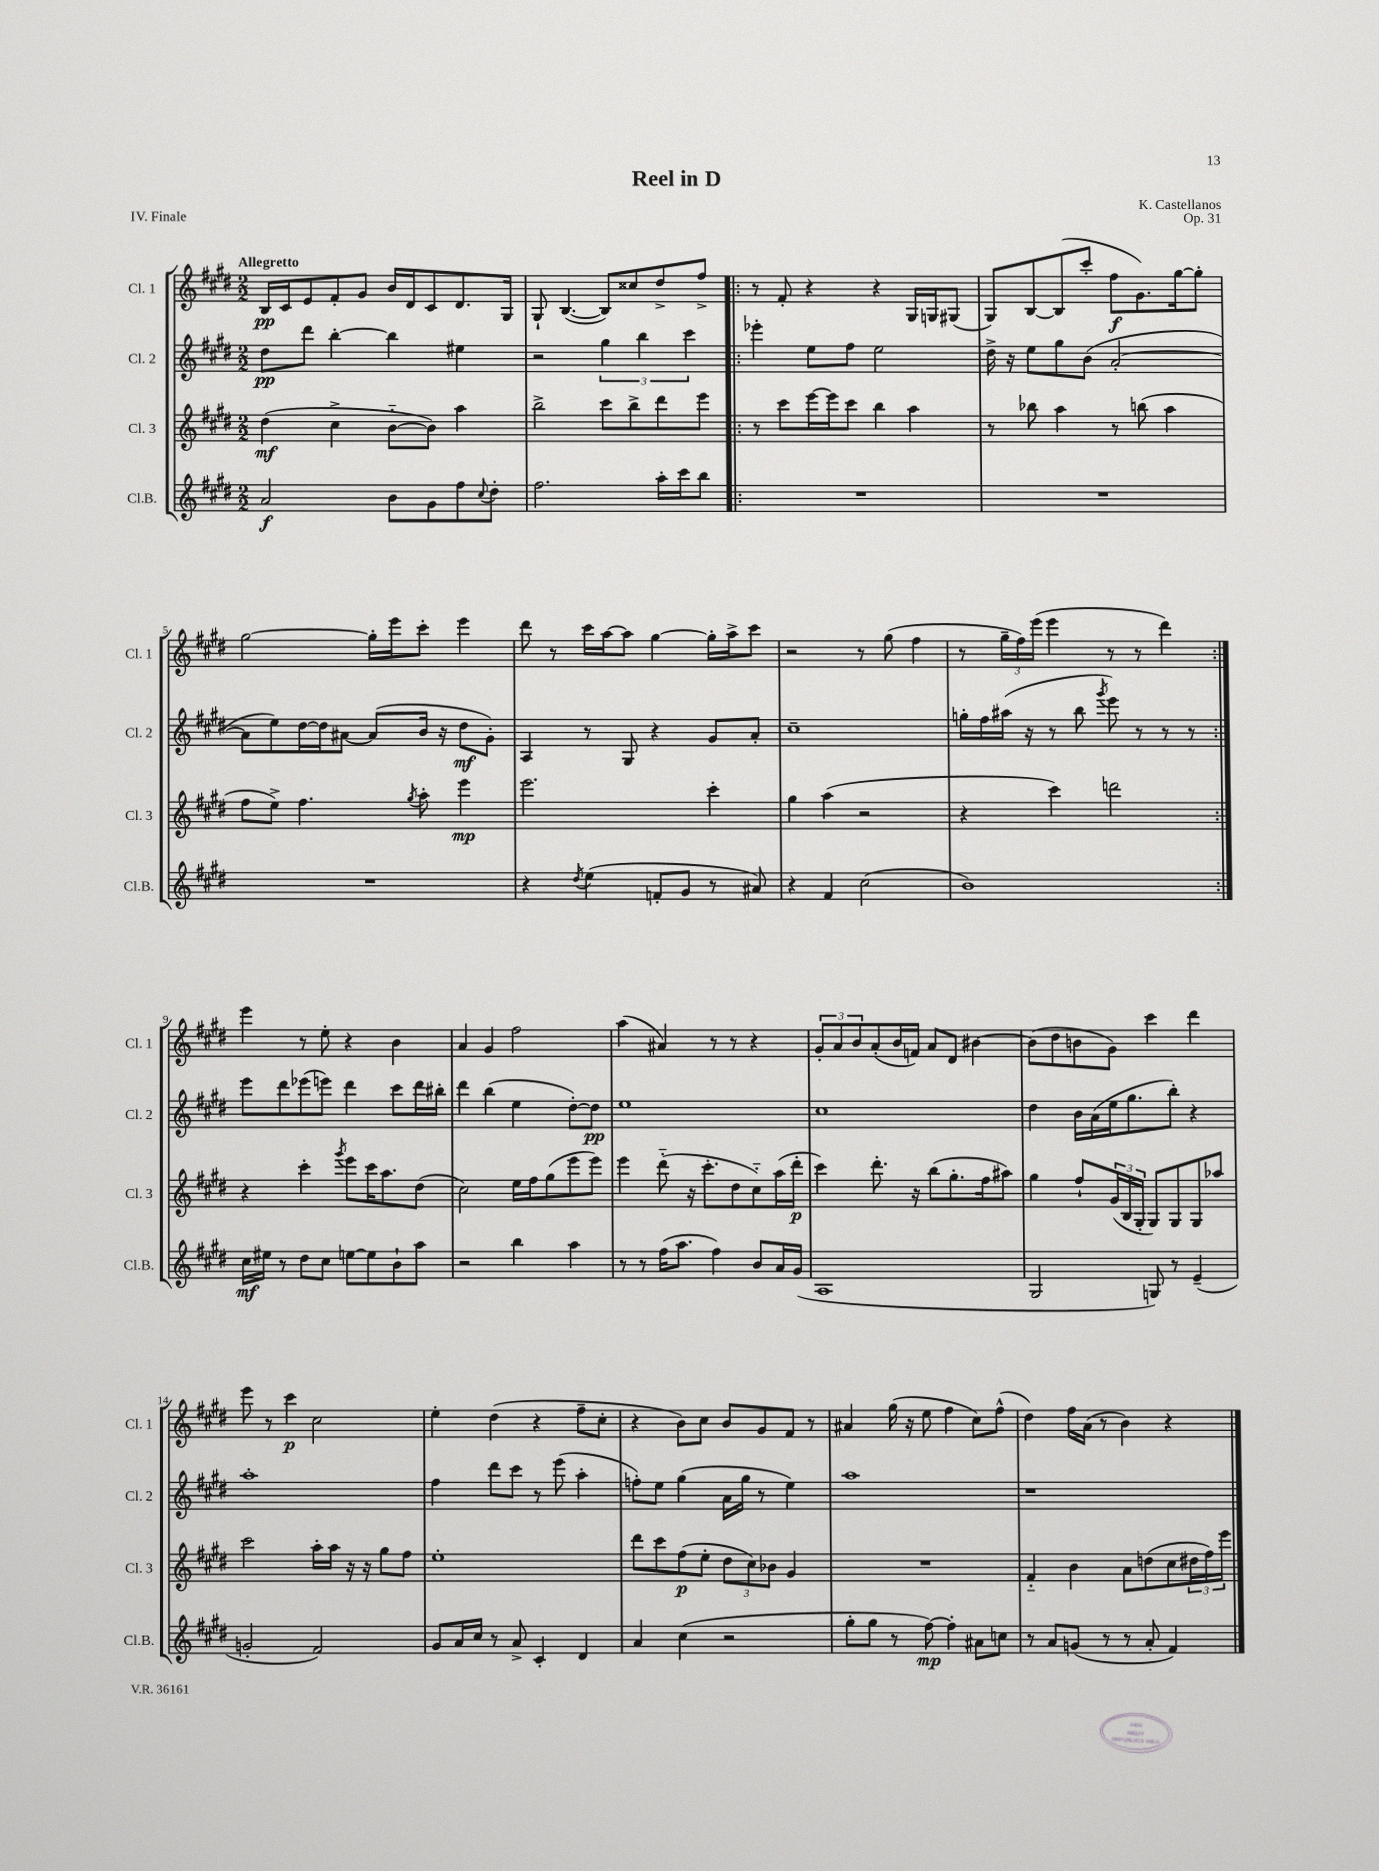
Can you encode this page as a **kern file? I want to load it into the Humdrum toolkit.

**kern	**kern	**kern	**kern
*staff4	*staff3	*staff2	*staff1
*clefG2	*clefG2	*clefG2	*clefG2
*k[f#c#g#d#]	*k[f#c#g#d#]	*k[f#c#g#d#]	*k[f#c#g#d#]
*M2/2	*M2/2	*M2/2	*M2/2
2a/	(4dd#\	8dd#\L	16B/LL
.	.	.	16c#/J
.	.	8ddd#\J	8e/
.	4cc#^\	[4bb'\	8f#'/
.	.	.	8g#/J
8b\L	[8b'~\L	4bb\]	16b/LL
.	.	.	16d#/J
8g#\	8b\]J)	.	8c#/
8ff#\	4aa\	4ee#\	8.d#/
8qqcc#/	.	.	.
8dd#'\J	.	.	.
.	.	.	16G#/Jk
=	=	=	=
2.ff#\	2bb^\	2r	8G#`/
.	.	.	([4.B/
.	8ccc#\L	6gg#\	8B/]L)
.	8bb^\	.	8cc##/
.	.	6bb\	.
16aa'\LL	8ddd#\	.	8dd#^/
16ccc#\J	.	.	.
.	.	6ccc#\	.
8bb\J	8eee\J	.	8ff#^/J
=!|:	=!|:	=!|:	=!|:
1r	8r	4eee-'\	8r
.	8ccc#\L	.	8f#'/
.	[16eee\L	8ee\L	4r
.	16eee\]J	.	.
.	8ccc#\J	8ff#\J	.
.	4bb\	2ee\	4r
.	4aa\	.	16G#/LL
.	.	.	16G/J
.	.	.	(8G#/J
=	=	=	=
1r	8r	16dd#^\	8G#/L)
.	.	16r	.
.	8bb-\	8ee\L	[8B/
.	4aa\	8gg#\	(8B/]
.	.	(8b\J	8ccc#'/J
.	8r	[2a'/	8ff#\L
.	(8bb\	.	8.g#\)
.	4aa\	.	.
.	.	.	[16gg#\k
.	.	.	8gg#'\]J
=	=	=	=
1r	8ff#\L	8a\]L	[2gg#\
.	8ee^\J)	8ee\)	.
.	4.ff#\	[16dd#\L	.
.	.	16dd#\]J	.
.	.	[8a#\J	.
.	.	(8a#/]L	16gg#'\]LL
.	.	.	16eee\J
.	8qgg#/	.	.
.	8aa'\	16b/Jk	8ccc#'\J
.	.	16r	.
.	4eee\	8dd#\L	4eee\
.	.	8g#'\J)	.
=	=	=	=
4r	2.eee\	4A/	8ddd#\
.	.	.	8r
8qdd#/	.	.	.
(4ee\	.	8r	16ccc#\LL
.	.	.	[16aa\J
.	.	8G#/	8aa\]J
8f'/L	.	4r	[4gg#\
8g#/J	.	.	.
8r	4ccc#'\	8g#/L	16gg#'\]LL
.	.	.	16aa^\J
8a#/)	.	8a'/J	8ccc#\J
=	=	=	=
4r	4gg#\	1cc#~	2r
4f#/	(4aa\	.	.
(2cc#\	2r	.	8r
.	.	.	(8gg#\
.	.	.	4ff#\
=	=	=	=
1b)	4r	16gg'\LL	8r
.	.	16ff#\	.
.	.	(16aa#\JJ	24gg#~\LL
.	.	.	24ff#\)
.	.	16r	.
.	.	.	(24eee\JJ
.	4ccc#\)	8r	4eee\
.	.	8bb\	.
.	.	8qggg#/	.
.	2ddd\	8eee\)	8r
.	.	8r	8r
.	.	8r	4ddd#\)
.	.	8r	.
=:|!	=:|!	=:|!	=:|!
16cc#\LL	4r	8eee\L	4eee\
16ee#\JJ	.	.	.
8r	.	8ddd#\	.
8dd#\L	4ccc#'\	(8eee-\	8r
8cc#\J	.	8eee\J)	8ee'\
.	8qggg#/	.	.
[8ee\L	8eee\L	4ddd#\	4r
8ee\]	16ccc#\K	.	.
.	8.aa\	.	.
8b`\	.	8ccc#\L	4b\
8aa\J	(8dd#\J	16ddd#\L	.
.	.	16bb#'\JJ	.
=	=	=	=
2r	2cc#\)	4ddd#\	4a/
.	.	(4bb\	4g#/
4bb\	16ee\LL	4ee\	2ff#\
.	16ff#\J	.	.
.	(8gg#\	.	.
4aa\	8eee\	[8dd#'\L)	.
.	8eee\J)	8dd#\]J	.
=	=	=	=
8r	4eee\	1ee	(4aa\
8r	.	.	.
(16ff#\LK	(8ddd#'~\	.	4a#/)
8.aa\J	.	.	.
.	16r	.	.
.	8.ccc#'\L	.	.
4ff#\)	.	.	8r
.	8dd#\	.	8r
8b/L	8cc#'~\)	.	4r
16a/L	(16aa\L	.	.
(16g#/JJ	16ddd#'\JJ	.	.
=	=	=	=
1A	4ccc#\)	1cc#	12g#'/L
.	.	.	12a/
.	.	.	12b/
.	8.ddd#'\	.	(8a'/
.	.	.	16b/L
.	16r	.	16f/JJ)
.	(8bb\L	.	8a/L
.	8.gg#'\	.	8d#/J
.	.	.	[4b#\
.	16ff#\k	.	.
.	8aa#\J)	.	.
=	=	=	=
2G#/	4gg#\	4dd#\	(8b#\]L
.	.	.	8dd#\
.	8ff#`/L	16b\LL	8b\
.	.	(16a\	.
.	(24g#/L	16ee\J	8g#\J)
.	24B/	.	.
.	.	8.gg#\	.
.	24G#'/JJ	.	.
8G/)	8G#/L)	.	4ccc#\
8r	8G#/	8bb'\J)	.
(4e~/	8G#/	4r	4ddd#\
.	8aa-/J	.	.
=	=	=	=
2g'/	2ccc#\	1aa'	8eee\
.	.	.	8r
.	.	.	4ccc#\
2f#/)	16aa'\LL	.	2cc#\
.	16aa\JJ	.	.
.	16r	.	.
.	16r	.	.
.	8gg#\L	.	.
.	8ff#\J	.	.
=	=	=	=
8g#/L	1ee'	4ff#\	4ee'\
16a/L	.	.	.
16cc#/JJ	.	.	.
8r	.	8ddd#\L	(4dd#\
8a^/	.	8ccc#\J	.
4c#'/	.	8r	4r
.	.	(8eee\	.
4d#/	.	4aa'\	8ff#~\L
.	.	.	8cc#'\J
=	=	=	=
4a/	8ddd#\L	8ff'\L)	4r
.	8ccc#\	8ee\J	.
(4cc#\	(8ff#\	(4gg#\	8b\L)
.	8ee'\J	.	8cc#\J
2r	12dd#\L	16a\LL	8b/L
.	.	16gg#\JJ	.
.	12cc#\)	.	.
.	.	8r	8g#/
.	12b-\J	.	.
.	4g#/	4ee\)	8f#/J
.	.	.	8r
=	=	=	=
8gg#'\L	1r	1aa	4a#/
8gg#\J	.	.	.
8r	.	.	(16gg#\
.	.	.	16r
[8ff#\)	.	.	8ee\
4ff#'\]	.	.	4ff#\
8a#\L	.	.	8cc#\L)
8cc\J	.	.	(8ff#^^\J
=	=	=	=
8r	4f#'~/	1r	4dd#\)
8a/L	.	.	.
(8g/J	4b\	.	16ff#\LL
.	.	.	(16a\JJ
8r	.	.	8r
8r	8a\L	.	4b\)
8a'/	(8dd\	.	.
4f#/)	8cc#\	.	4r
.	24dd#\L	.	.
.	24ff#\)	.	.
.	24eee\JJ	.	.
==	==	==	==
*-	*-	*-	*-
